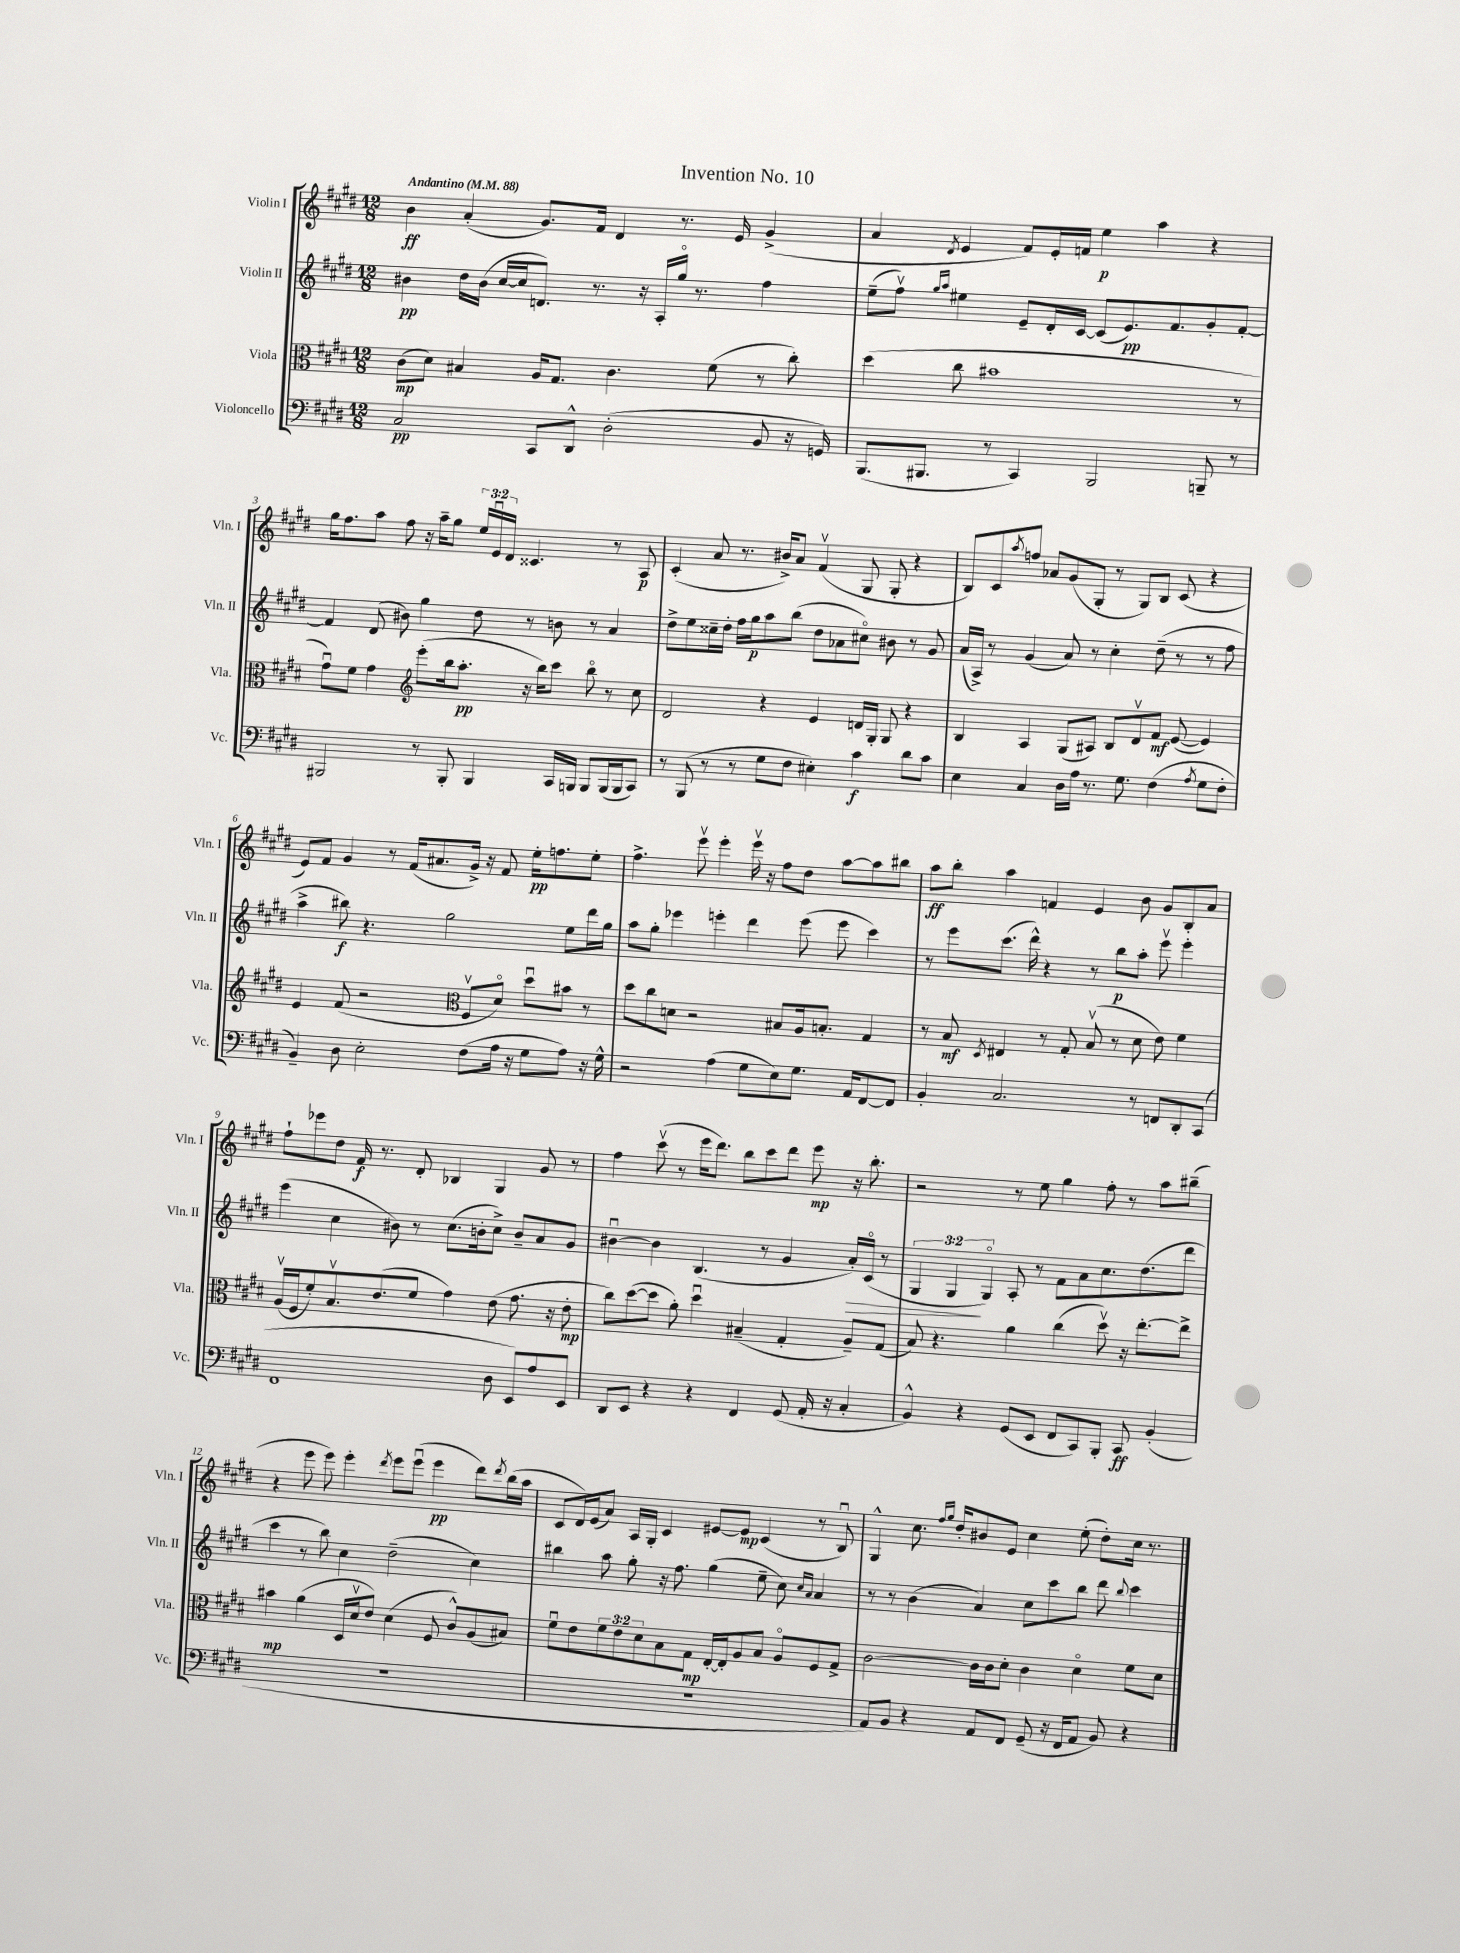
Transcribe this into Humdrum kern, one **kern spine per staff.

**kern	**kern	**kern	**kern
*staff4	*staff3	*staff2	*staff1
*clefF4	*clefC3	*clefG2	*clefG2
*k[f#c#g#d#]	*k[f#c#g#d#]	*k[f#c#g#d#]	*k[f#c#g#d#]
*M12/8	*M12/8	*M12/8	*M12/8
*MM88	*MM88	*MM88	*MM88
2C#	(8c#	4b#	4b
.	8d#)	.	.
.	4B#	16dd#	(4a'
.	.	(16b#	.
.	.	[16cc#	.
.	.	16cc#]	.
8CC#	16A	8.d)	8.g#)
.	8.G#	.	.
8DD#^^	.	.	.
.	.	8.r	16f#
(2D#'	4.c#	.	4d#
.	.	16r	.
.	.	16A'	.
.	.	16gg#o	8.r
.	.	8.r	.
.	(8f#	.	.
.	.	.	16e
8BB	8r	4ff#	(4g#^
16r	8cc#')	.	.
16GG)	.	.	.
=	=	=	=
(8.BBB	(4dd#	(8ee~	4a
.	.	8ff#v)	.
8.BBB#	.	.	.
.	.	16qqgg#	.
.	.	16qqaa	8qd#
.	8cc#	4ee#	4e
8r	1b#	.	.
4CC#)	.	8e~	8f#)
.	.	16d#'	16e'
.	.	[16c#	16f
2BBB#	.	(8c#]	4ee
.	.	8.e)	.
.	.	.	4aa
.	.	8.f#	.
8BBB~	.	8g#'	4r
8r	8r	[8f#'	.
=	=	=	=
2BBB#	8g#u)	4f#]	16gg#
.	.	.	8.ff#
.	8f#	.	.
.	4g#	(8d#	8aa
.	.	8b#)	8ff#
*	*clefG2	*	*
8r	(8eee'	4gg#	16r
.	.	.	16aa~
8BBB#'	16bb	.	8gg#
.	8.aa'	.	.
4BBB#	.	8dd#	24ee
.	.	.	24eu
.	.	.	24d#
.	16r	8r	4.c##
.	16bb)	.	.
16CC#	8ccc#	8b	.
16BBB	.	.	.
8BBB	8bbo	8r	.
(16BBB	8r	4a	8r
16BBB	.	.	.
8CC#)	8cc#	.	8A
=	=	=	=
8r	2d#	8dd#^	(4c#'
(8BBB	.	8ee	.
8r	.	16cc##~	8a
.	.	16dd#'	.
8r	.	16ff#	8.r
.	.	16gg#	.
8G#	4r	8aa	.
.	.	.	16b#^)
8F#	.	(8bb	8a
4E#')	4e	8dd#	(4f#v
.	.	8a-	.
4c#	16d	8cc#o)	8G#
.	16G#'	.	.
.	8G#	8b#	8G#'
8d#	4r	8r	4r
8c#	.	8g#	.
=	=	=	=
4E	4B	(16a	8B)
.	.	16A^)	.
.	.	8r	8c#
.	.	.	8qaa
4C#	4A	(4g#	8ff
.	.	.	8a-
16D#	(8G#	8a)	(8g#
16A	.	.	.
8.r	8A#)	8r	8G#'
.	8B	4cc#'	8r
8.G#	.	.	.
.	8d#v	.	8G#)
(4F#	8f#	(8dd#~	8B
.	([8e	8r	(8c#
8qA	.	.	.
8G#	4e])	8r	4r
8F#'	.	8ff#	.
=	=	=	=
4BB~)	4e	4aa^	8e)
.	.	.	8f#
8D#	(8f#	8bb#)	4g#
2E'	2r	4.r	.
.	.	.	8r
.	.	.	(16f#
.	.	.	8.a#
.	.	2gg#	.
*	*clefC3	*	*
(8F#	8F#v	.	16g#^)
.	.	.	16r
16A	8d#o)	.	8f#
16r	.	.	.
8G#	8dd#u	.	16ee'
.	.	.	8.ff
8A)	8b#	8ee	.
16r	8r	16ddd#	8ee'
16G#^^	.	16gg#	.
=	=	=	=
2r	8dd#	8aa	4.ff#^
.	8cc#	8gg#'	.
.	8d	4eee-	.
.	2r	.	8eeev
(4A	.	4eee'	4eee'
8G#	.	4ddd#	16eeev
.	.	.	16r
8E)	8B#	.	8ff#
8.G#	16A	(8eee	8dd#
.	8.B'	.	.
.	.	8eee	[8aa
16AA	.	.	.
[8FF#	4G#	4ccc#)	8aa]
8FF#]	.	.	8bb#
=	=	=	=
4BB'	8r	8r	8aa
.	8B	8eee	8bb'
.	8qD#	.	.
2.C#	4E#	(8.ccc#	4aa
.	.	16ddd#^^)	.
.	8r	4r	4f
.	8G#'	.	.
.	(8Bv	8r	4e
.	8r	8bb	.
8r	8d#	8aa'	8b
8FF	8e)	8eeev	8g#
8DD#'	4f#	4eee'	8B'
(8CC#	.	.	8a
=	=	=	=
1FF#	(16Av	(4eee	8ff#`
.	16F#	.	.
.	8f#')	.	8eee-
.	8.Bv	4cc#	8dd#
.	.	.	16f#
.	(8.e	.	8.r
.	.	8b#)	.
.	8f#	8r	8d#'
.	4g#)	(8.cc#	4B-
.	.	16b'	.
8D#	(8e	8cc#^)	4G#
8EE)	8.g#	8b~	.
8A	.	8a	8g#
.	16r	.	.
8EE	8e'	8g#	8r
=	=	=	=
8DD#	8cc#)	[4b#u	4ff#
8EE	([8dd#	.	.
4r	8dd#]	4b#]	(8ccc#v
.	8a')	.	8r
4r	4dd#u	(4.B	16eee
.	.	.	8.ddd#)
4FF#	(4B#~	.	8bb
.	.	8r	8ccc#
(8GG#	4G#'	4g#	8ddd#
16AA'	.	.	8eee
16r	.	.	.
4C#'	8A~)	16a')	16r
.	.	(16c#o	8.bb'
.	(8G#	8r	.
=	=	=	=
4BB^^)	8B)	6G#	2r
.	4.r	.	.
.	.	6G#	.
4r	.	.	.
.	.	6G#o)	.
(8GG#	4a	8A'	8r
8EE	.	8r	8ee
8FF#	(4cc#	8f#	4gg#
8CC#)	.	8a	.
8BBB'	8dd#v)	8.cc#	8ff#'
8CC#	16r	.	8r
.	[8.ee'	(8.dd#	.
(4BB'	.	.	8aa
.	8ee^]	8ddd#	(8bb#~
=	=	=	=
1.r	4b#	4ccc#	4r
.	(4a	8r	8eee
.	.	8bb)	8eee)
.	16D#	4cc#	4eee'
.	16d#v	.	.
.	8e)	.	.
.	.	.	8qddd#
.	(4d#	(2dd#~	8eee
.	.	.	(8eeeu
.	8F#	.	4eee
.	8c#^^)	.	.
.	(8A	4cc#)	8ddd#)
.	.	.	8qddd#
.	8B#)	.	(16bb
.	.	.	16aa
=	=	=	=
1.r	8f#u	4bb#	8c#
.	8e	.	16d#)
.	.	.	(16e
.	12f#	8aa	8a)
.	12e	.	.
.	.	8gg#'	16A
.	12d#	.	.
.	.	.	16G#'
.	8B	16r	4c#
.	.	8.ff#	.
.	8G#	.	.
.	[16E'	(4gg#	[8e#
.	16E']	.	.
.	8A	.	8e#]
.	8B	8ee~	(4c#
.	8Ao	8cc#)	.
.	.	16qqcc#	.
.	.	16qqa	.
.	8F#	4a	8r
.	8G#^	.	8Bu)
=	=	=	=
8AA)	[2c#	8r	4G#^^
8BB	.	8r	.
4r	.	(4b	8.cc#
.	.	.	16qqff#
.	.	.	16qqgg#
.	.	.	16dd#'
8AA	16c#]	4a)	8b#
.	16c#	.	.
8FF#	8d#'	.	8e
(8GG#~	4c#	8cc#	4cc#
16r	.	8ccc#	.
16FF#	.	.	.
8AA	4d#o	8bb	(8ee'
8BB)	.	8ddd#	8dd#')
.	.	8qqbb	.
4r	8f#	4ccc#	16cc#
.	.	.	8.r
.	8d#	.	.
==	==	==	==
*-	*-	*-	*-
